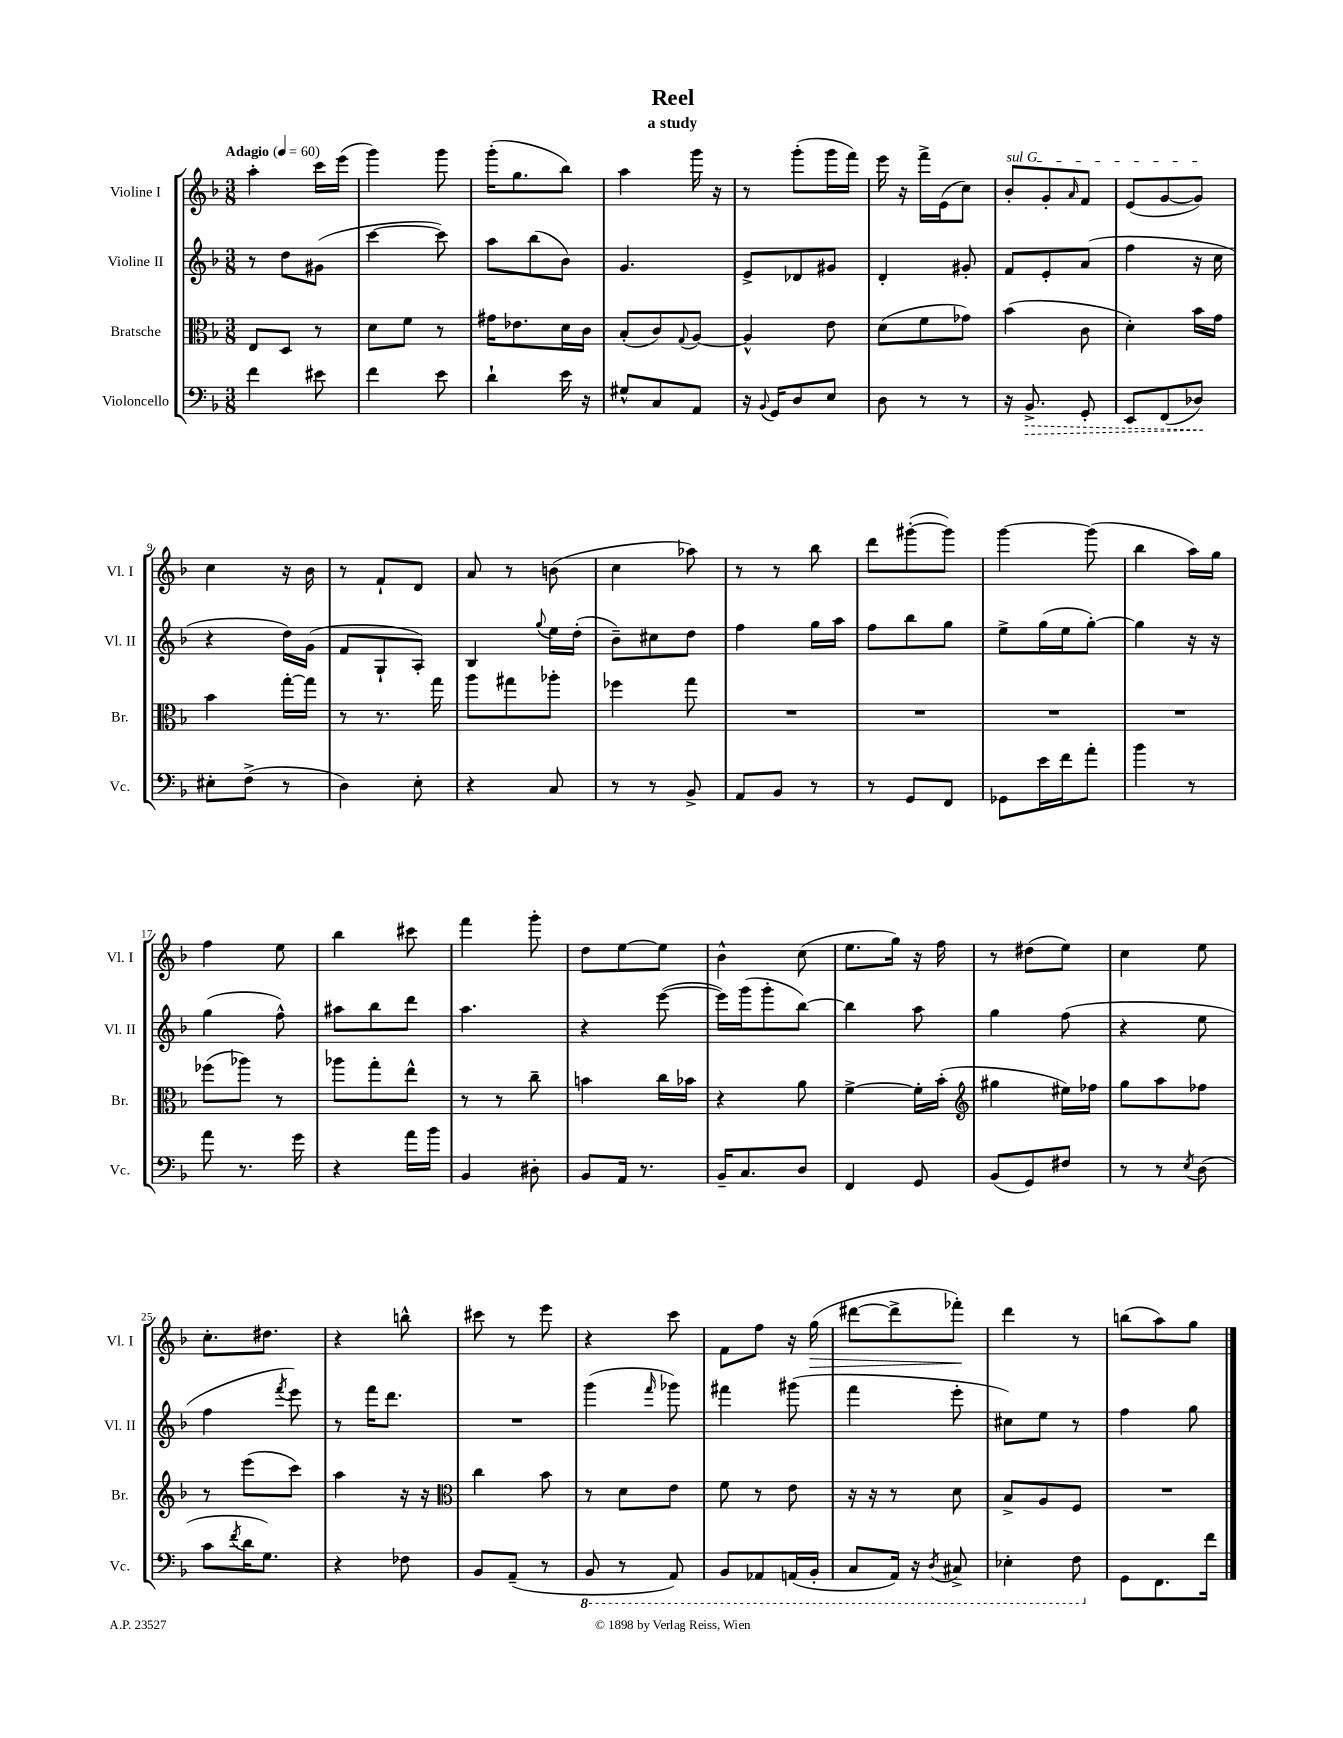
\header { title = "Reel" subtitle = "a study" }
<<
\new StaffGroup <<
\new Staff = "s0" \with { instrumentName = "Violine I" shortInstrumentName = "Vl. I" } {
    \clef treble \key f \major \numericTimeSignature \time 3/8 \tempo "Adagio" 4 = 60
    a''4-. c'''16 e'''16( |
    g'''4) g'''8 |
    g'''16-.( g''8. bes''8) |
    a''4 g'''16 r16 |
    r8 g'''8-.( g'''16 f'''16) |
    e'''16 r16 f'''16-> e'16( c''8) |
    \once \override TextSpanner.bound-details.left.text = \markup { \italic "sul G" } bes'8-.\startTextSpan g'8-. \grace { a'16 } f'8 |
    e'8( g'8~ g'8\stopTextSpan) |
    c''4 r16 bes'16 |
    r8 f'8-! d'8 |
    a'8 r8 b'8( |
    c''4 aes''8) |
    r8 r8 bes''8 |
    d'''8 gis'''8~-.( gis'''8) |
    g'''4~ g'''8( |
    bes''4 a''16) g''16 |
    f''4 e''8 |
    bes''4 cis'''8 |
    f'''4 g'''8-. |
    d''8 e''8~ e''8 |
    bes'4-^ c''8( |
    e''8. g''16) r16 f''16 |
    r8 dis''8( e''8) |
    c''4 e''8 |
    c''8.-. dis''8. |
    r4 b''8-^ |
    cis'''8 r8 e'''8 |
    r4 c'''8 |
    f'8 f''8 r16 g''16\>( |
    dis'''8~ dis'''8-> fes'''8-.\!) |
    d'''4 r8 |
    b''8( a''8) g''8 \bar "|." |
}
\new Staff = "s1" \with { instrumentName = "Violine II" shortInstrumentName = "Vl. II" } {
    \clef treble \key f \major \numericTimeSignature \time 3/8
    r8 d''8 gis'8( |
    c'''4~ c'''8) |
    a''8 bes''8( bes'8) |
    g'4. |
    e'8-> des'8 gis'8 |
    d'4-. gis'8-. |
    f'8 e'8-. a'8( |
    f''4 r16 c''16 |
    r4 d''16) g'16( |
    f'8 g8-! a8-.) |
    bes4 \appoggiatura { g''8 } e''16 d''16-.( |
    bes'8--) cis''8 d''8 |
    f''4 g''16 a''16 |
    f''8 bes''8 g''8 |
    e''8-> g''16( e''16 g''8~-.) |
    g''4 r16 r16 |
    g''4( f''8-^) |
    ais''8 bes''8 d'''8 |
    a''4. |
    r4 e'''8~( |
    e'''16) g'''16( g'''8-. bes''8~) |
    bes''4 a''8 |
    g''4 f''8( |
    r4 e''8 |
    f''4 \acciaccatura { f'''8 } e'''8) |
    r8 f'''16 d'''8. |
    R4. |
    g'''4( \grace { f'''16 } ges'''8) |
    fis'''4 gis'''8( |
    f'''4 e'''8-. |
    cis''8) e''8 r8 |
    f''4 g''8 \bar "|." |
}
\new Staff = "s2" \with { instrumentName = "Bratsche" shortInstrumentName = "Br." } {
    \clef alto \key f \major \numericTimeSignature \time 3/8
    e8 d8 r8 |
    d'8 f'8 r8 |
    gis'16 ees'8. d'16 c'16 |
    bes8-.( c'8) \appoggiatura { g8 } a8~ |
    a4-^ e'8 |
    d'8( f'8 ges'8) |
    bes'4( c'8 |
    d'4-.) bes'16 g'16 |
    bes'4 g''16~-. g''16 |
    r8 r8. g''16 |
    a''8 gis''8 aes''8-. |
    fes''4 g''8 |
    R4. |
    R4. |
    R4. |
    R4. |
    fes''8( aes''8) r8 |
    aes''8 g''8-. e''8-^ |
    r8 r8 c''8-- |
    b'4 c''16 bes'16 |
    r4 a'8 |
    f'4~-> f'16-. bes'16-.( |
    \clef treble gis''4 eis''16) fes''16 |
    g''8 a''8 fes''8 |
    r8 e'''8( c'''8) |
    a''4 r16 r16 |
    \clef alto c''4 bes'8 |
    r8 d'8 e'8 |
    f'8 r8 e'8 |
    r16 r16 r8 d'8 |
    bes8-> a8 f8 |
    R4. \bar "|." |
}
\new Staff = "s3" \with { instrumentName = "Violoncello" shortInstrumentName = "Vc." } {
    \clef bass \key f \major \numericTimeSignature \time 3/8
    f'4 eis'8 |
    f'4 e'8 |
    d'4-! e'16 r16 |
    gis8-^ c8 a,8 |
    r16 \appoggiatura { bes,8 } g,16 d8 e8 |
    d8 r8 r8 |
    r16 \once \override Hairpin.style = #'dashed-line bes,8.->\> g,8-. |
    e,8 f,8( des8\!) |
    eis8-. f8->( r8 |
    d4) e8-. |
    r4 c8 |
    r8 r8 bes,8-> |
    a,8 bes,8 r8 |
    r8 g,8 f,8 |
    ges,8 e'16 f'16 a'8-. |
    bes'4 r8 |
    a'8 r8. g'16 |
    r4 a'16 bes'16 |
    bes,4 dis8-. |
    bes,8 a,16 r8. |
    bes,16-- c8. d8 |
    f,4 g,8 |
    bes,8( g,8) fis8 |
    r8 r8 \acciaccatura { e8 } d8( |
    c'8 \acciaccatura { f'8 } d'16 g8.) |
    r4 fes8 |
    bes,8 a,8--( r8 |
    \ottava #-1 bes,,8 r8 a,,8) |
    bes,,8 aes,,8 a,,16( bes,,16-. |
    c,8 a,,16) r16 \acciaccatura { d,8 } cis,8-> |
    ees,4-. f,8 \ottava #0 |
    g,8 f,8. f'16 \bar "|." |
}
>>
>>
